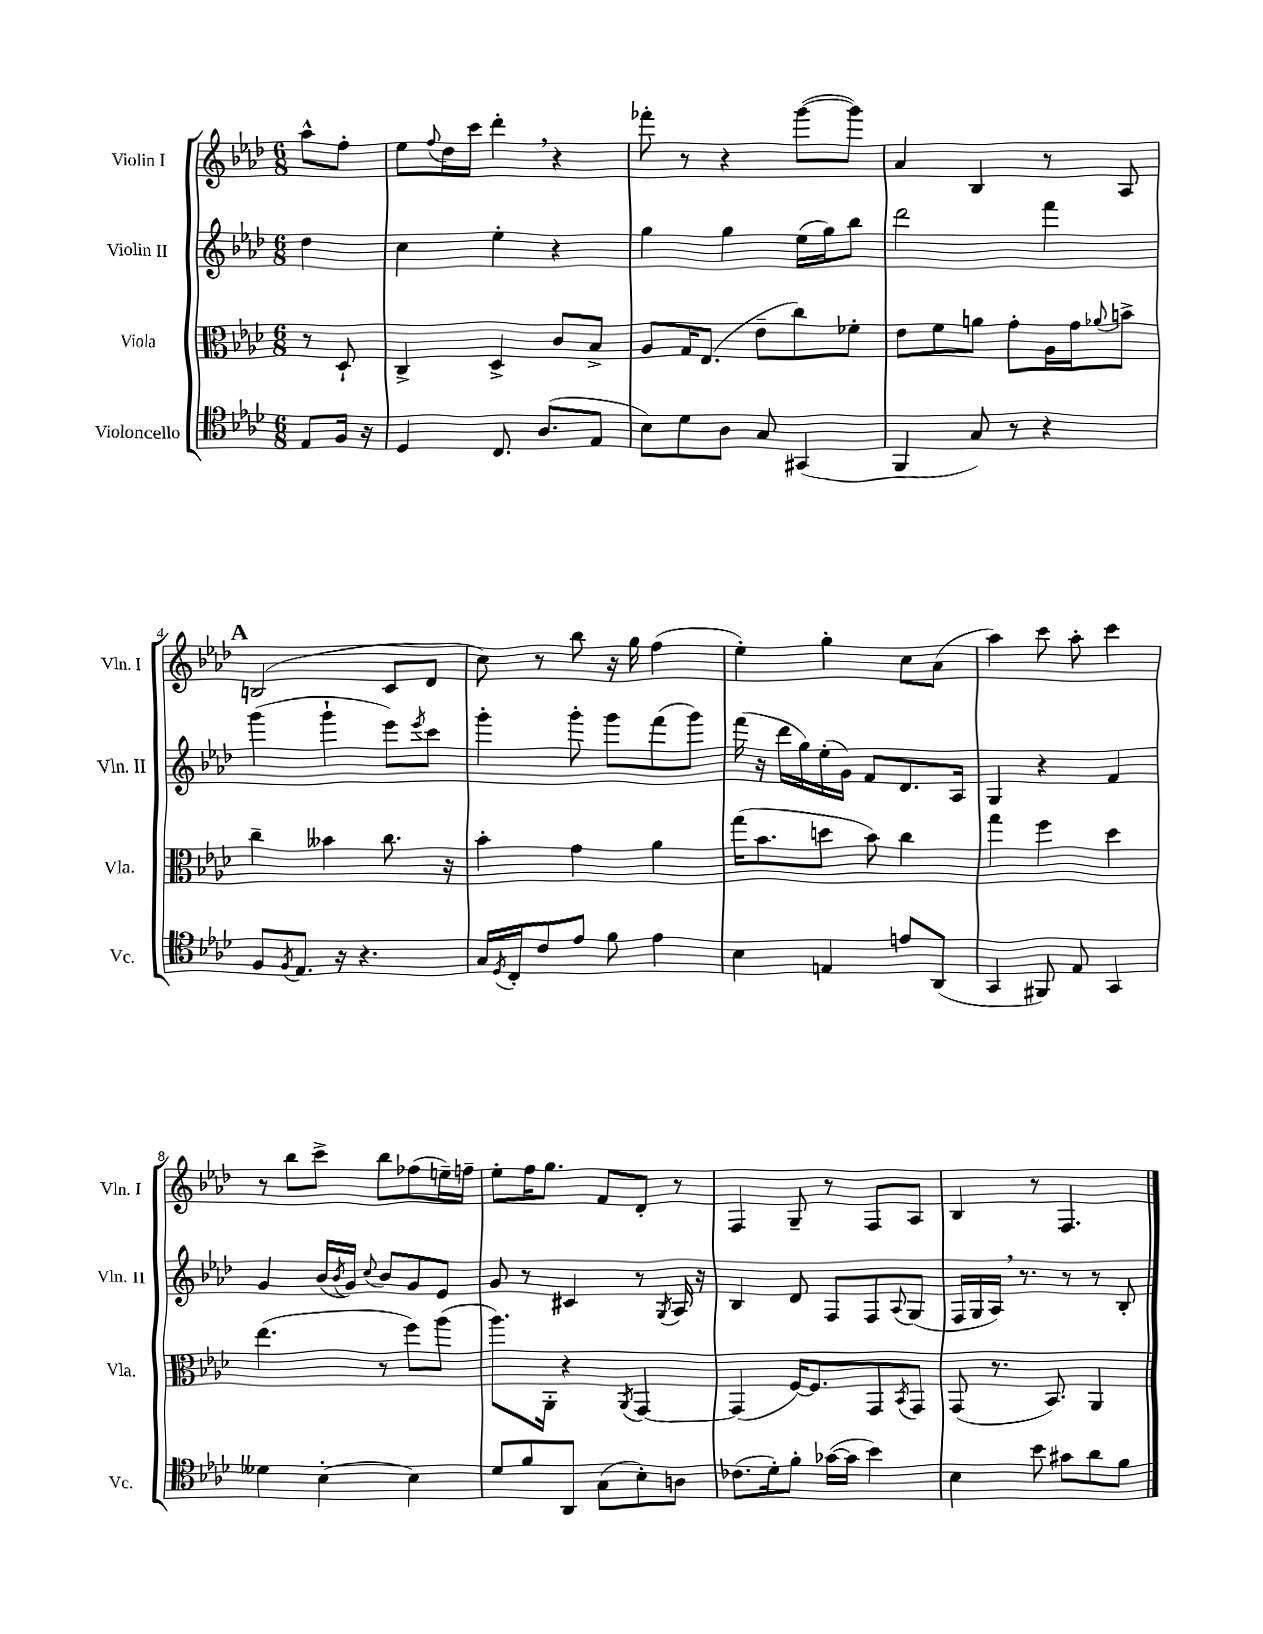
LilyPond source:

<<
\new StaffGroup <<
\new Staff = "s0" \with { instrumentName = "Violin I" shortInstrumentName = "Vln. I" } {
    \clef treble \key aes \major \numericTimeSignature \time 6/8 \partial 4
    aes''8-^ f''8-. |
    ees''8 \appoggiatura { f''8 } des''16 c'''16 des'''4-. \breathe r4 |
    fes'''8-. r8 r4 g'''8~( g'''8) |
    aes'4 bes4 r8 aes8 |
    \mark \markup { \bold "A" } b2( c'8 des'8 |
    c''8) r8 bes''8 r16 g''16 f''4( |
    ees''4-.) g''4-. c''8 aes'8( |
    aes''4) c'''8 aes''8-. c'''4 |
    r8 bes''8 c'''8-> bes''8 fes''8( e''16--) f''16-- |
    ees''8-. f''16 g''8. f'8 des'8-. r8 |
    f4 g8-- r8 f8 aes8 |
    bes4 r8 f4. \bar "|." |
}
\new Staff = "s1" \with { instrumentName = "Violin II" shortInstrumentName = "Vln. II" } {
    \clef treble \key aes \major \numericTimeSignature \time 6/8 \partial 4
    des''4 |
    c''4 ees''4-. r4 |
    g''4 g''4 ees''16( g''16) bes''8 |
    des'''2 f'''4 |
    \mark \markup { \bold "A" } g'''4( g'''4-! ees'''8) \acciaccatura { ees'''8 } c'''8 |
    g'''4-. g'''8-. g'''8 f'''8( g'''8) |
    f'''16( r16 des'''16 g''16) ees''16-.( g'16) f'8 des'8. aes16 |
    g4 r4 f'4 |
    g'4 bes'16( \acciaccatura { bes'8 } g'16) \appoggiatura { c''8 } bes'8 g'8 ees'8 |
    g'8 r8 cis'4 r8 \acciaccatura { g8 } aes16 r16 |
    bes4 des'8 f8 f8 \appoggiatura { aes8 } g8( |
    f16 g16 aes16) \breathe r8. r8 r8 bes8-. \bar "|." |
}
\new Staff = "s2" \with { instrumentName = "Viola" shortInstrumentName = "Vla." } {
    \clef alto \key aes \major \numericTimeSignature \time 6/8 \partial 4
    r8 des8-! |
    c4-> des4-> c'8 bes8-> |
    aes8 g16 ees8.( ees'8-- c''8) fes'8-. |
    ees'8 f'8 a'8 g'8-. aes16 g'16 \appoggiatura { aes'8 } b'8-> |
    \mark \markup { \bold "A" } c''4-- beses'4 c''8. r16 |
    bes'4-. g'4 aes'4 |
    g''16( bes'8. d''8 bes'8) c''4 |
    g''4 f''4 des''4 |
    ees''4.( r8 f''8) aes''8( |
    aes''8.) aes,16-. r4 \acciaccatura { aes,8 } g,4~ |
    g,4( f16~) f8. g,8 \acciaccatura { bes,8 } g,8 |
    g,8( r8. bes,8.) aes,4 \bar "|." |
}
\new Staff = "s3" \with { instrumentName = "Violoncello" shortInstrumentName = "Vc." } {
    \clef tenor \key aes \major \numericTimeSignature \time 6/8 \partial 4
    ees8 f16 r16 |
    des4 c8. aes8.( ees8 |
    bes8) des'8 aes8 g8 gis,4( |
    f,4 g8) r8 r4 |
    \mark \markup { \bold "A" } f8 \acciaccatura { f8 } ees8. r16 r4. |
    g16 \acciaccatura { des8 } c16-. c'8 ees'8 f'8 ees'4 |
    bes4 e4 e'8 aes,8( |
    g,4 fis,8) ees8 g,4 |
    deses'4 bes4~-. bes4 |
    des'8 f'8 aes,8 g8( bes8-.) a8 |
    ces'8.( des'16-.) f'8-. ges'16~( ges'16 bes'4) |
    bes4 bes'8 gis'8 aes'8 f'8 \bar "|." |
}
>>
>>
